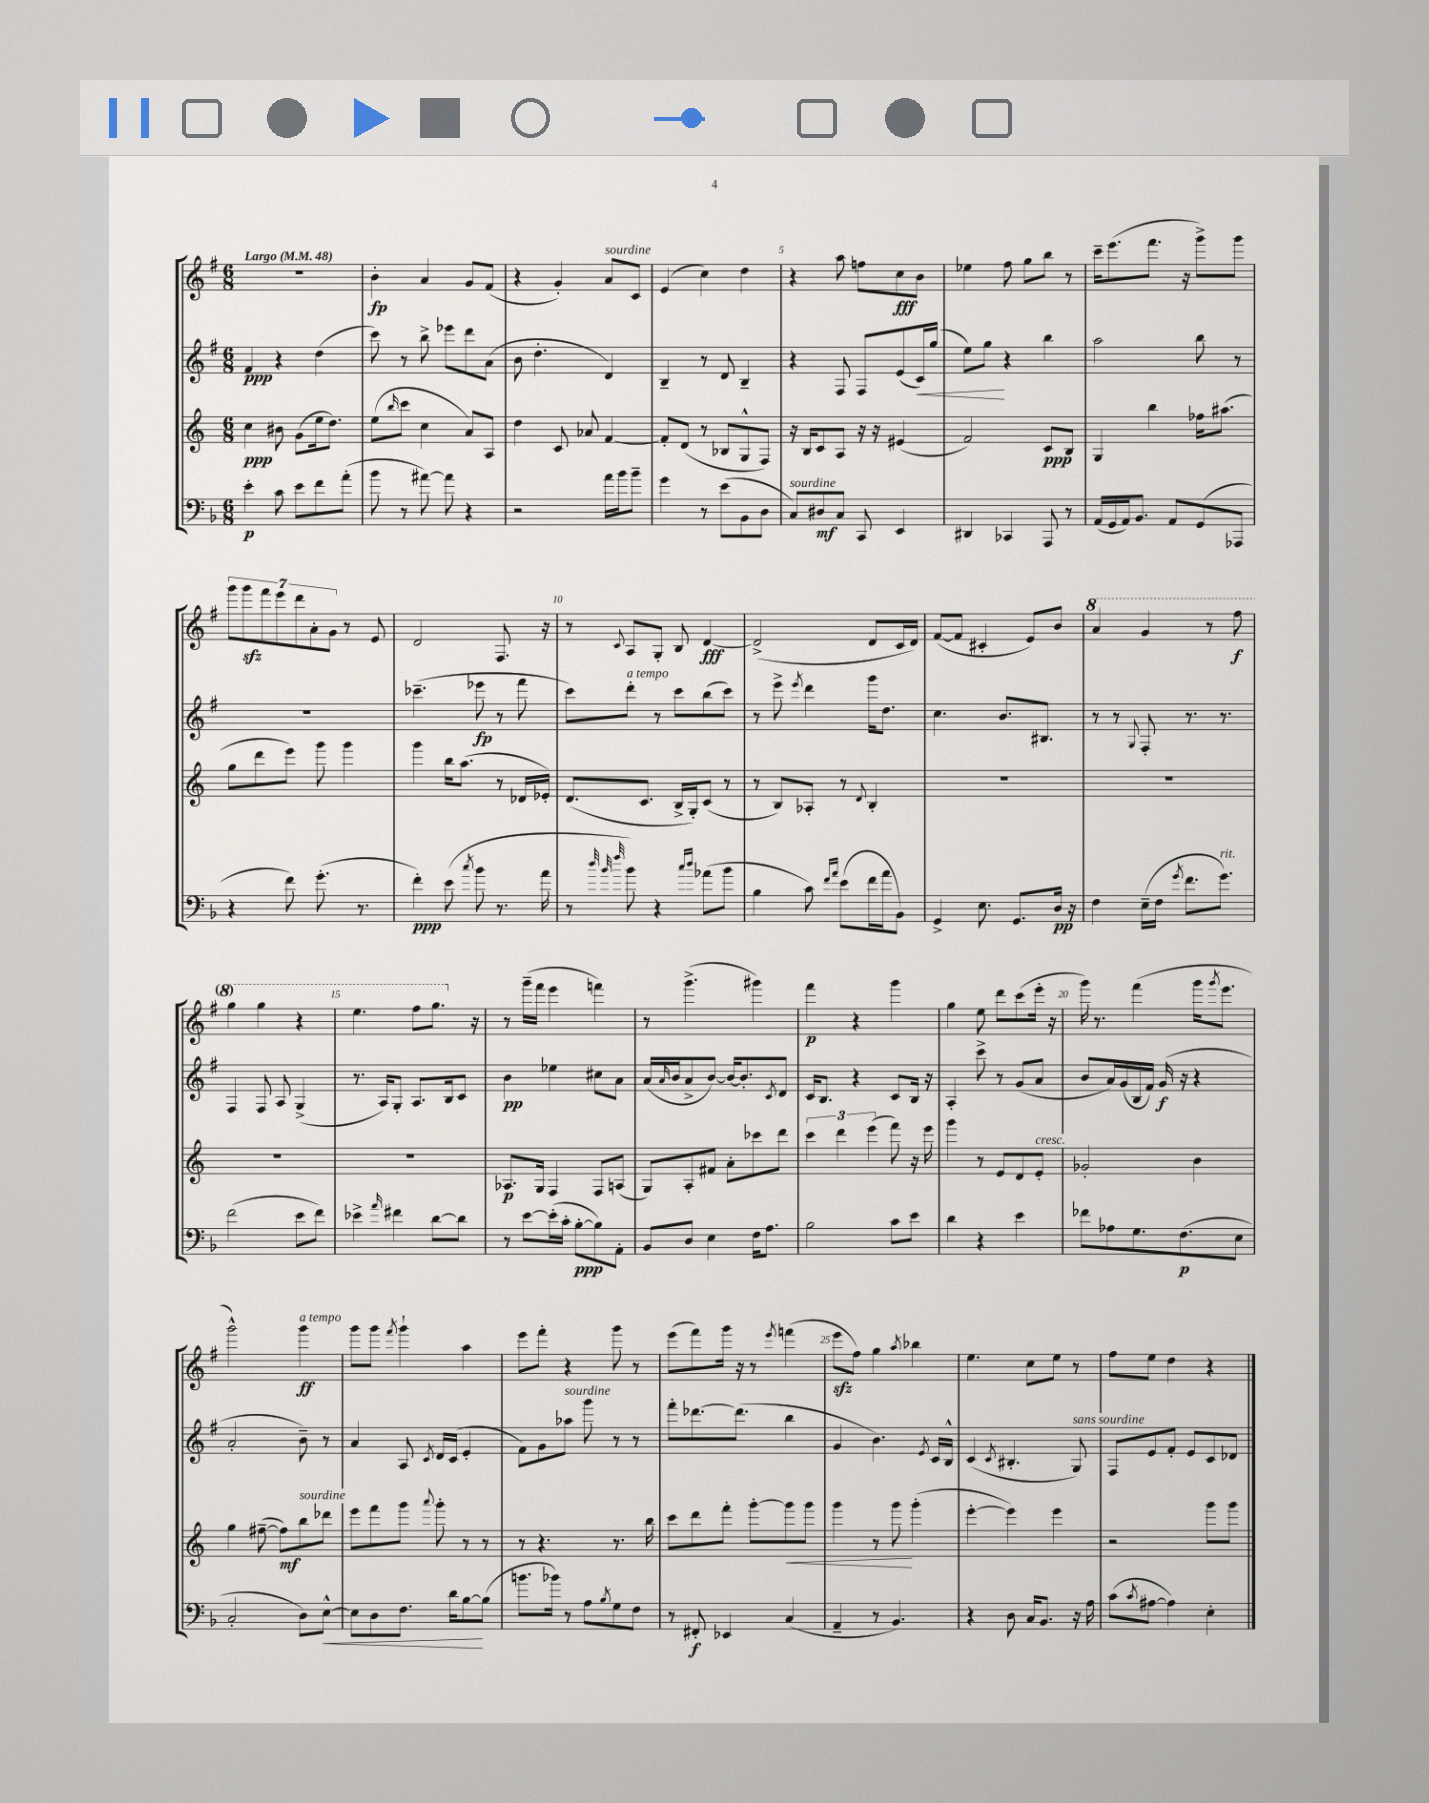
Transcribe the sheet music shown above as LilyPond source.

<<
\new StaffGroup <<
\new Staff = "s0" {
    \clef treble \key g \major \numericTimeSignature \time 6/8 \tempo "Largo" 4 = 48
    R2. |
    b'4-.\fp a'4 g'8 fis'8( |
    r4 g'4-.) a'8^\markup { \italic "sourdine" } c'8 |
    e'4( c''4) d''4 |
    r4 a''8 f''8 c''8\fff b'8 |
    ees''4 fis''8 g''8 b''8 r8 |
    c'''16-- e'''8.( fis'''8. r16 g'''8->) g'''8 |
    \tuplet 7/4 { g'''8 g'''8\sfz fis'''8 e'''8 d'''8 a'8-. g'8 } r8 e'8 |
    d'2 fis8. r16 |
    r8 \appoggiatura { c'8 } a8 g8-. b8 d'4~\fff |
    d'2->( d'8 c'16 d'16) |
    fis'8~( fis'8 cis'4-. e'8) b'8 |
    \ottava #1 a''4 g''4 r8 fis'''8\f |
    g'''4 g'''4 r4 |
    e'''4. fis'''8 g'''8. \ottava #0 r16 |
    r8 g'''16--( fis'''16 e'''4 f'''4) |
    r8 g'''4.->( gis'''4) |
    fis'''4\p r4 g'''4 |
    g''4 e''8 d'''8 c'''8( e'''16-. r16 |
    g'''16) r8. fis'''4( g'''16 \acciaccatura { g'''8 } e'''8. |
    g'''2-^) g'''4\ff^\markup { \italic "a tempo" } |
    g'''8 g'''8 \acciaccatura { fis'''8 } g'''4-! a''4 |
    e'''8 fis'''8-. r4 g'''8 r8 |
    e'''8( fis'''8) g'''16 r16 r8 \acciaccatura { e'''8 } f'''4( |
    e'''8\sfz fis''8) g''4 \acciaccatura { a''8 } bes''4 |
    e''4. c''8 e''8 r8 |
    fis''8 e''8 d''4 r4 \bar "|." |
}
\new Staff = "s1" {
    \clef treble \key g \major \numericTimeSignature \time 6/8
    fis'4\ppp r4 d''4( |
    c'''8) r8 b''8-> ees'''8 d'''8 a'8( |
    b'8 d''4.-. d'4) |
    b4-- r8 d'8 b4-- |
    r4 fis8 fis8 e'8( c'16\<) g''16( |
    e''8) g''8\! r4 b''4 |
    a''2 b''8 r8 |
    R2. |
    ces'''4.--( ees'''8\fp r8 fis'''8 |
    c'''8) d'''8-.^\markup { \italic "a tempo" } r8 c'''8 b''8( c'''8) |
    r8 e'''8-> \acciaccatura { e'''8 } d'''4 g'''16 d''8. |
    c''4. b'8. bis8. |
    r8 r8 \appoggiatura { g8 } fis8-. r8. r8. |
    fis4 fis8 a8 g4->( |
    r8. a16) g8-. a8. b16 c'8 |
    b'4\pp ees''4 cis''8 a'8 |
    a'16( \grace { a'16 } b'16 a'8-> b'8~) b'16~ b'8.-. \acciaccatura { c'8 } d'8 |
    c'16 b8. r4 c'8 b16 r16 |
    a4-. c'''8-> r8 g'8( a'8 |
    b'8 a'16) g'16( b16 fis'16) g'16\f( r16 r4 |
    a'2-. b'8--) r8 |
    a'4 a8 \acciaccatura { c'8 } d'16 c'16( e'4-. |
    fis'8) g'8 aes''8^\markup { \italic "sourdine" } g'''8 r8 r8 |
    fis'''8-. des'''8.~ des'''8.( b''4 |
    g'4 b'4.) \acciaccatura { e'8 } c'16 b16-^ |
    c'4( \acciaccatura { c'8 } bis4.-. g8^\markup { \italic "sans sourdine" }) |
    fis8 e'8 fis'8-. e'8 c'8 des'8 \bar "|." |
}
\new Staff = "s2" {
    \clef treble \key c \major \numericTimeSignature \time 6/8
    c''4\ppp bis'8 g'8( e''16 d''8.) |
    e''8( \grace { b''16 } c'''8 c''4 a'8) a8 |
    d''4 c'8 aes'8 f'4~ |
    f'8-. d'8( r8 bes8 g8-^ f8) |
    r16 b16 c'8 a8 r16 r16 eis'4( |
    f'2) c'8\ppp b8 |
    g4 b''4 fes''16 ais''8.( |
    g''8 d'''8 e'''8) g'''8 g'''4 |
    g'''4 b''16 a''8.( r8 des'16 ees'16-.) |
    d'8.( c'8. b16-> g16-.) c'8( r8 |
    r8 b8) aes8-. r8 \appoggiatura { d'8 } b4-. |
    R2. |
    R2. |
    R2. |
    R2. |
    aes8.\p g16 f4 f8 a8( |
    g8) a8-. fis'8 a'8-. ces'''8 d'''8 |
    \tuplet 3/2 { c'''4 d'''4 e'''4( } f'''8) r16 e'''16 |
    g'''4 r8 e'8 d'8 e'8-.^\markup { \italic "cresc." } |
    ges'2-. b'4 |
    g''4 fis''8~--( fis''8\mf) b''8^\markup { \italic "sourdine" } des'''8 |
    e'''8 f'''8 g'''8 \appoggiatura { a'''8 } g'''8-. r8 r8 |
    r8 r4. r8. b''16 |
    c'''8 d'''8 f'''8-. g'''8~-. g'''8\< g'''8 |
    g'''4 r8 g'''8\! g'''4-.( |
    e'''4~-. e'''4) e'''4 |
    r2 g'''8 g'''8 \bar "|." |
}
\new Staff = "s3" {
    \clef bass \key f \major \numericTimeSignature \time 6/8
    e'4-.\p c'8 e'8 f'8 a'8-.( |
    bes'8 r8 ais'8~) ais'8 r4 |
    r2 a'16 bes'16 bes'8-- |
    g'4 r8 e'8( bes,8 d8 |
    c8^\markup { \italic "sourdine" }) dis8\mf c8 c,8 e,4 |
    dis,4 ces,4 a,,8 r8 |
    a,16( g,16 a,16) bes,8. a,8 g,8( aes,,8 |
    r4 f'8) g'8.-.( r8. |
    f'4-.\ppp) e'8( \acciaccatura { c''8 } bes'8 r8. a'16 |
    r8 \grace { d''32 bes'32 f''32 } bes'8) r4 \grace { c''16 d''16 } aes'8( bes'8 |
    bes4 c'8) \grace { f'16 a'16 } e'8( f'16 a'16 bes,8) |
    g,4-> e8. g,8. d16\pp r16 |
    f4 e16--( f16 \acciaccatura { g'8 } f'8. g'8.^\markup { \italic "rit." }) |
    f'2( e'8 f'8) |
    ees'4-> \grace { a'16 } fis'4 d'8~ d'8 |
    r8 e'8~ e'16-.( c'16-. bes8~-.\ppp bes8) a,8-. |
    bes,8 d8 e4 f16 a8. |
    bes2 c'8 e'8 |
    d'4 r4 e'4 |
    fes'8 aes8 g8. f8.\p( e8 |
    c2-. d8) e8~-^\< |
    e8 d8 f8. d'16 bes8~\! bes8( |
    b'8. bes'16) r8 a8 \acciaccatura { bes8 } g8 f8 |
    r8 fis,8-.\f ees,4 c4( |
    a,4-- r8 bes,4.) |
    r4 d8 c16 bes,8. r16 a16 |
    c'8( \acciaccatura { c'8 } ais8~ ais4) e4-. \bar "|." |
}
>>
>>
\layout { \context { \Score \override BarNumber.break-visibility = ##(#f #t #t) barNumberVisibility = #(every-nth-bar-number-visible 5) } }
